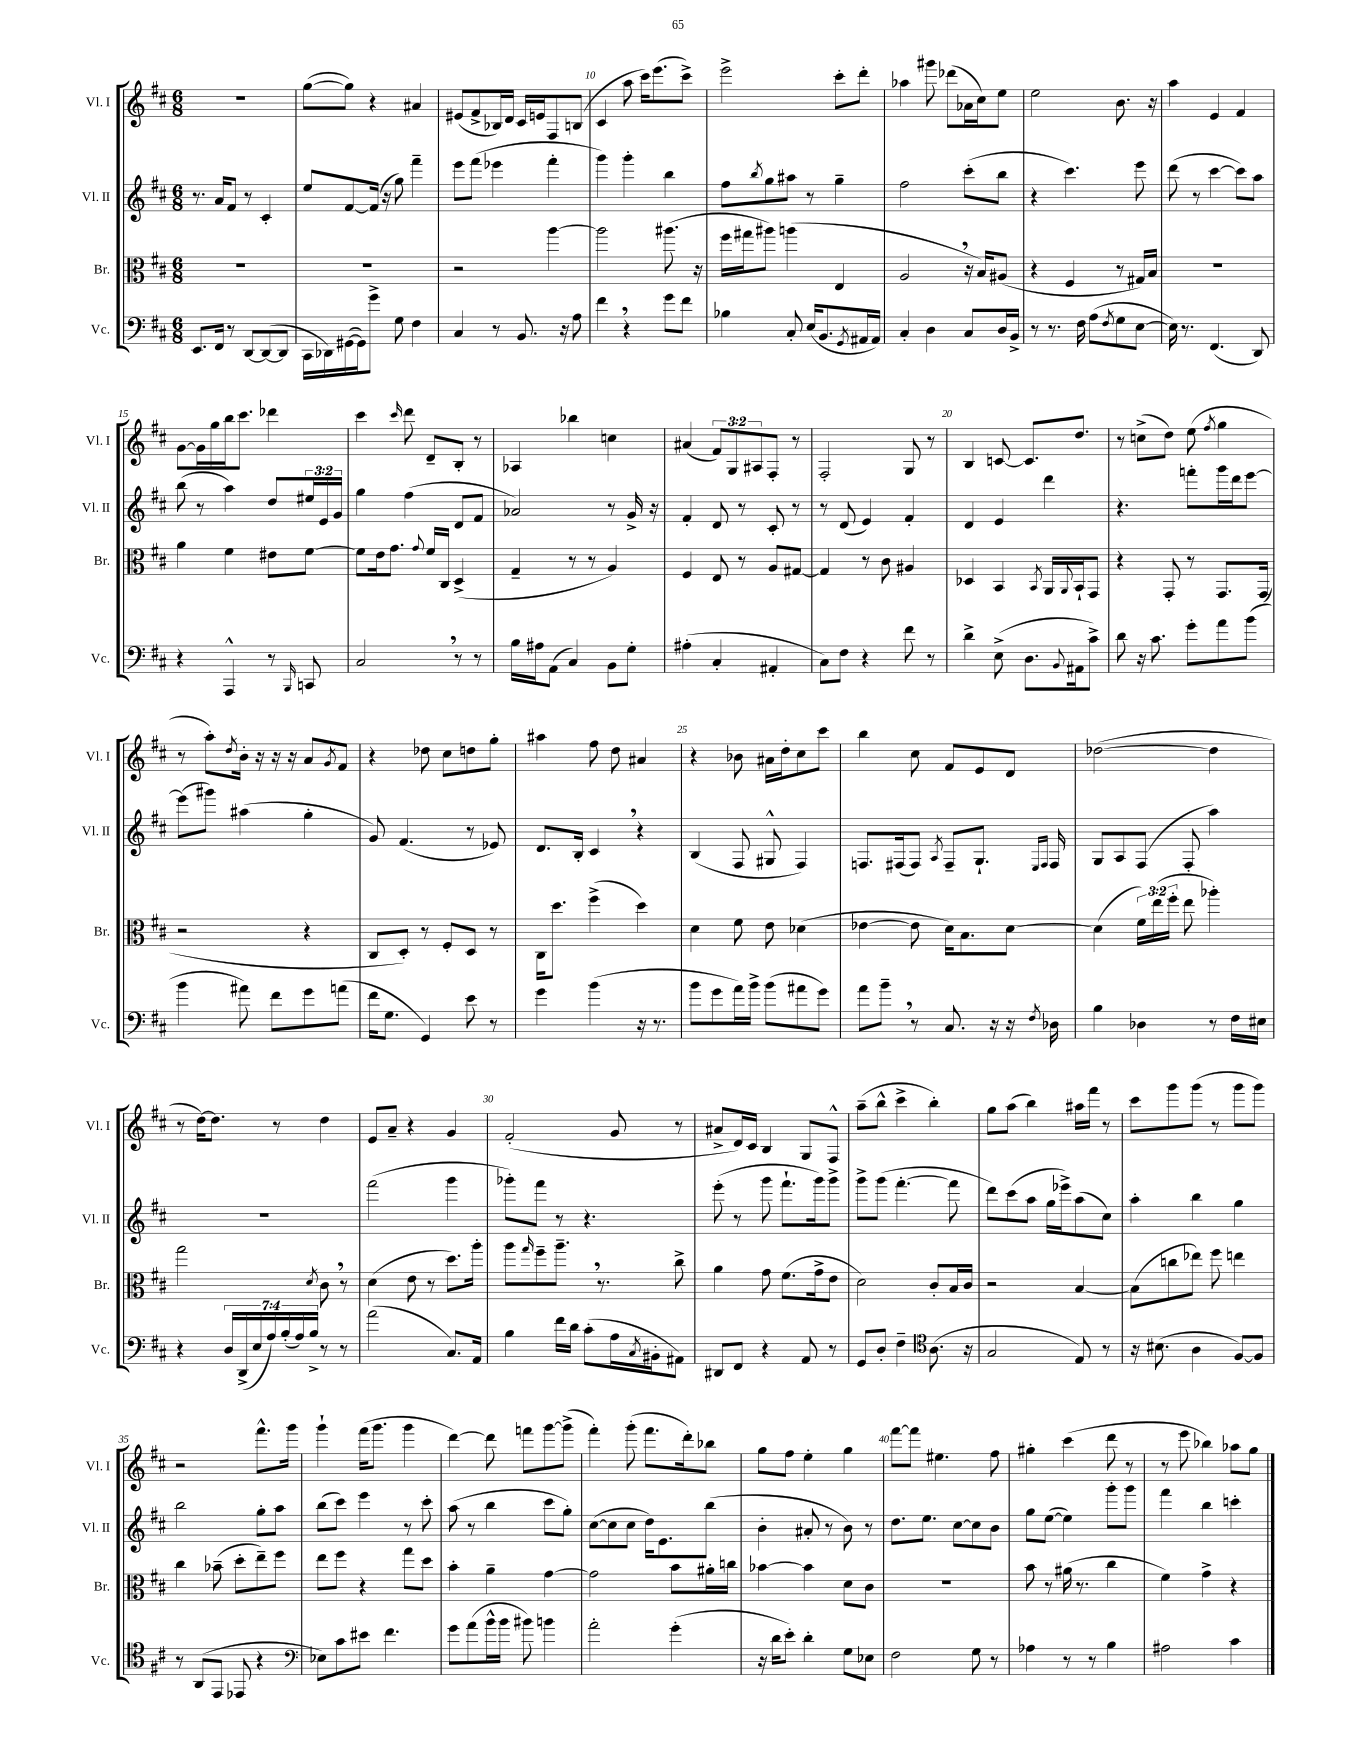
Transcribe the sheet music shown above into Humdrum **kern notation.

**kern	**kern	**kern	**kern
*part4	*part3	*part2	*part1
*staff4	*staff3	*staff2	*staff1
*I"Vc.	*I"Br.	*I"Vl. II	*I"Vl. I
*I'Vc.	*I'Br.	*I'Vl. II	*I'Vl. I
*clefF4	*clefC3	*clefG2	*clefG2
*k[f#c#]	*k[f#c#]	*k[f#c#]	*k[f#c#]
*M6/8	*M6/8	*M6/8	*M6/8
=7	=7	=7	=7
8.EE/L	2.r	8.r	2.r
16FF#/Jk	.	16a/KL	.
8r	.	8f#/J	.
[8DD/L	.	8r	.
(8DD/_	.	4c#'/	.
8DD/J]	.	.	.
=8	=8	=8	=8
16CC#\LL	2.r	8ee/L	([8gg\L
16DD-X\)	.	.	.
([16GG#X\	.	[8f#/	8gg\J])
16GG#\J])	.	.	.
8g^\J	.	(16f#/Jk]	4r
.	.	16r	.
8G\	.	8gg\)	.
4F#\	.	4fff#~\	4a#X/
=9	=9	=9	=9
4C#/	2r	8eee\L	(8e#X/L
.	.	(8fff#\J	8f#^/
8r	.	4eee-X\	16B-X/L)
.	.	.	16d/JJ
8.BB/	.	.	16c#/LL
.	.	.	16en/J
.	[4aa\	4fff#'\	8F#/
16r	.	.	.
8A\	.	.	(8Bn/J
=10	=10	=10	=10
4f#,\	2aa\]	4ggg\)	4c#/
4r	.	4ggg'\	8aa\
.	.	.	16ccc#\KL)
.	.	.	(8.eee\
8g\L	(8.aa#X\	4bb\	.
8f#\J	.	.	8ccc#^\J)
.	16r	.	.
=11	=11	=11	=11
4B-X\	16ff#\LL	8ff#\L	2eee^\
.	16gg#X\J	.	.
.	.	8qbb/	.
.	8aa#X\J)	8gg\	.
8C#'/	(4aan\	8aa#X\J	.
(16E/KL	.	8r	.
8.BB/	.	.	.
.	4E/	4gg~\	8ccc#'\L
8qGG/	.	.	.
16AA#X/L	.	.	8ddd'\J
16AA#/JJ)	.	.	.
=12	=12	=12	=12
4C#'/	2A,/	2ff#\	4aa-X\
4D\	.	.	8ggg#X\
.	.	.	(8ddd-X\L
8C#/L	16r	(8ccc#'\L	16a-X\L
.	16B/KL)	.	16cc#\J)
16D/L	(8A#X/J	8bb\J	8ee\J
16BB^/JJ	.	.	.
=13	=13	=13	=13
8r	4r	4r	2ee\
8.r	.	.	.
.	4F#/	4.ccc#\)	.
16F#\	.	.	.
(8A\L	.	.	.
8qF#/	.	.	.
8G\	8r	.	8.b\
[8E\J	16G#X/LL)	8eee\	.
.	16B/JJ	.	16r
=14	=14	=14	=14
16E\])	2.r	(8ddd\	4aa\
8.r	.	.	.
.	.	8r	.
(4.FF#/	.	[4ccc#\	4e/
.	.	8ccc#\L])	4f#/
8DD/)	.	8aa\J	.
!!LO:LB:g=z
=15	=15	=15	=15
4r	4a\	(8bb\	[8g\L
.	.	8r	16g\L]
.	.	.	16gg\
4AAA^^/	4f#\	4aa\)	16bb\J
.	.	.	8.ccc#\J
8r	8e#X\L	8dd/L	4ddd-X\
16qqBBB/	.	.	.
8CCn/	[8f#\J	24ee#X/L	.
.	.	24e/	.
.	.	24g/JJ	.
=16	=16	=16	=16
2C#,/	8f#\L]	4gg\	4ccc#\
.	16e\k	.	.
.	8.g\J	.	.
.	.	.	16qqccc#/
.	.	(4ff#\	8ddd\
.	8qqg/	.	.
.	16f#/LL	.	8d~/L
.	16C#/JJ	.	.
8r	(4D^/	8d/L	8B'/J
8r	.	8f#/J	8r
=17	=17	=17	=17
16B\LL	4G~/	2a-X/)	4A-X/
16A#X\J	.	.	.
(8AA\J	.	.	.
4C#/)	8r	.	4bb-X\
.	8r	.	.
8BB\L	4A/)	8r	4ccn\
8G'\J	.	16g^/	.
.	.	16r	.
=18	=18	=18	=18
(4A#X'\	4F#/	4f#'/	(4a#X/
4C#'/	8E/	8d/	12f#/L)
.	.	.	12G/
.	8r	8r	.
.	.	.	12A#X/
4AA#X'/	8A/L	8c#'/	8F#'/J
.	[8G#X/J	8r	8r
=19	=19	=19	=19
8C#\L)	4G#/]	8r	2F#'/
8F#\J	.	(8d/	.
4r	8r	4e/)	.
.	8c#\	.	.
8f#\	4A#X/	4f#'/	8G/
8r	.	.	8r
=20	=20	=20	=20
4d^\	4D-X/	4d/	4B/
(8E^\	4BB/	4e/	[8cn/
8.D\L	.	.	8.c/L]
.	8qBB/	.	.
.	16AA/LL	4ddd\	.
8qqBB/	8qqAA/	.	.
16AA#X\k	16BB`/J	.	8.dd/J
8c#^\J)	8GG/J	.	.
=21	=21	=21	=21
8d\	4r	4.r	8r
16r	.	.	(8ccn^\L
8.c#\	.	.	.
.	8GG'/	.	8dd\J)
8g'\L	8r	8fffn'\L	(8ee\
.	.	.	8qff#/
8a\	8.GG/L	16ggg\L	4gg\
.	.	16ddd\J	.
(8b\J	.	[8eee\J	.
.	(16GG/Jk	.	.
!!LO:LB:g=z
=22	=22	=22	=22
4b\	2r	(8eee\L]	8r
.	.	8ggg#X\J)	8aa'\L)
.	.	.	8qdd/
8a#X\)	.	(4aa#X\	16b'\Jk
.	.	.	16r
8f#\L	.	.	16r
.	.	.	16r
8g\	4r	4gg'\	8a/L
.	.	.	8qg/
(8an\J	.	.	8f#/J
=23	=23	=23	=23
16f#\KL	8C#/L	8g/)	4r
8.G\J	.	.	.
.	8D'/J)	(4.f#/	.
4GG/)	8r	.	8dd-X\
.	8F#'/L	.	8cc#\L
8e\	8D/J	8r	8ddn\
8r	8r	8e-X/)	8gg'\J
=24	=24	=24	=24
4g\	16C#\KL	8.d/L	4aa#X\
.	8.dd\J	.	.
.	.	16B'/Jk	.
(4b\	(4ff#^\	4c#,/	8ff#\
.	.	.	8dd\
16r	4dd\)	4r	4a#X/
8.r	.	.	.
=25	=25	=25	=25
8b\L	4d\	(4B/	4r
8g\	.	.	.
16a\L)	8f#\	8F#/	8b-X\
16b^\JJ	.	.	.
(8b\L	8e\	8G#X^^/	16a#X\LL
.	.	.	16dd'\J
8a#X\	(4d-X\	4F#/)	8cc#\
8g\J)	.	.	8ccc#\J
=26	=26	=26	=26
8a\L	[4e-X\	8.Fn/L	4bb\
8b~,\J	.	.	.
.	.	(16F#X/k	.
8r	8e-\]	8F#/J)	8cc#\
.	.	8qA/	.
8.C#/	16d\KL)	8F#~/L	8f#/L
.	8.B\	.	.
.	.	8.G`/J	8e/
16r	.	.	.
16r	[8d\J	.	8d/J
.	.	16qqE/LL	.
8qF#/	.	16qqF#/JJ	.
16D-X\	.	16F#/	.
=27	=27	=27	=27
4B\	(4d\]	8G/L	([2dd-X\
.	.	8A/	.
4D-X\	24f#\LL)	(8F#/J	.
.	(24ee\	.	.
.	24ff#'\JJ	.	.
.	8ee\	8F#'/	.
8r	4aa-X'\)	4aa\)	4dd-\]
16F#\LL	.	.	.
16E#X\JJ	.	.	.
!!LO:LB:g=z
=28	=28	=28	=28
4r	2gg\	2.r	8r
.	.	.	[16dd\KL)
.	.	.	8.dd\J]
28D/LL	.	.	.
(28DD^/	.	.	.
28E/	.	.	.
28A/)	.	.	.
.	.	.	8r
(28B'/	.	.	.
28A/)	.	.	.
28B^/JJ	.	.	.
.	8qd/	.	.
8r	8c#,\	.	4dd\
8r	8r	.	.
=29	=29	=29	=29
(2a\	(4d\	(2fff#\	8e/L
.	.	.	8a~/J
.	8e\	.	4r
.	8r	.	.
8.C#/L)	8.dd\L)	4ggg\	4g/
16AA/Jk	16aa'\Jk	.	.
=30	=30	=30	=30
4B\	8aa\L	8ggg-X'\L)	(2f#'/
.	16qqgg/	.	.
.	8ff#~\	8fff#\J	.
16f#\LL	8.aa~,\J	8r	.
16d\JJ	.	.	.
(8c#'\L	.	4.r	.
.	8.r	.	.
16A\L	.	.	8g/
8qC#/	.	.	.
16BB#X'\J	.	.	.
8AA#X\J)	8cc#^\	.	8r
=31	=31	=31	=31
8DD#X/L	4a\	(8eee'\	8a#X^/L
8FF#/J	.	8r	16d/L)
.	.	.	16c#/JJ
4r	8g\	8ggg\	4B/
.	(8.f#\L	8.fff#`\L	.
8AA/	.	.	8G/L
.	16g^\k	16ggg\k)	.
8r	8e\J	8ggg^\J	8F#^^/J
=32	=32	=32	=32
8GG/L	2d\)	8ggg^\L	(8aa~\L
8D'/J	.	(8ggg\J	8bb^^\J
4F#~\	.	[4.fff#'\	4ccc#^\
*clefC4	*	*	*
(8.A\	8c#'/L	.	4bb'\)
.	16B/L	8fff#\]	.
16r	16c#/JJ	.	.
=33	=33	=33	=33
2G/	2r	8ddd\L)	8gg\L
.	.	(8ccc#\	(8aa\J
.	.	8aa\J	4bb\)
.	.	16gg\LL	.
.	.	16eee-X^\J)	.
8E/)	[4B/	(8aa\	16aa#X\LL
.	.	.	16fff#\JJ
8r	.	8cc#\J)	8r
=34	=34	=34	=34
16r	(8B\L]	4aa'\	8ccc#\L
(8.B#X\	.	.	.
.	8ccn\	.	8ggg\
4A\	8ee-X\J)	4bb\	(8ggg\J
.	8ff#\	.	8r
[8F#/L)	4een\	4gg\	8ggg\L
8F#/J]	.	.	8ggg\J)
!!LO:LB:g=z
=35	=35	=35	=35
8r	4cc#\	2bb\	2r
(8AA/L	.	.	.
8EE/J	(8b-X~\	.	.
8EE-X/	8dd'\L	.	.
4r	8ee~\)	8gg'\L	8.fff#^^\L
.	8ff#\J	8aa\J	.
.	.	.	16ggg\Jk
=36	=36	=36	=36
*clefF4	*	*	*
8E-X\L)	8ee\L	(8bb\L	4ggg`\
8c#\	8ff#\J	8ccc#\J)	.
8e#X\J	4r	4eee\	(16fff#\KL
.	.	.	8.ggg\J
4.f#\	.	.	.
.	8gg\L	8r	4ggg\
.	8dd\J	8ccc#'\	.
=37	=37	=37	=37
8g\L	4b'\	(8aa\	[4ddd\)
(8a\	.	8r	.
16b^^\L	4a~\	4bb\	8ddd\]
16b\JJ	.	.	.
8b#X\)	.	.	8fffn\L
4bn\	[4g\	8ccc#\L	[8ggg\
.	.	8gg'\J)	(8ggg^\J]
=38	=38	=38	=38
2a'\	2g\]	([8cc#\L	4fff#'\)
.	.	8cc#\]	.
.	.	8cc#\J	(8ggg'\
.	.	16dd\KL)	8.fff#\L
.	.	8.e\	.
(4g'\	8b\L	.	.
.	.	.	16ddd'\k)
.	16a#X'\L	(8bb\J	8bb-X\J
.	16ccn\JJ	.	.
=39	=39	=39	=39
16r	[4b-X\	4b'\	8gg\L
16d\KL	.	.	.
8e'\J)	.	.	8ff#\J
4d'\	4b-\]	8a#X'/	4ee'\
.	.	8r	.
8G\L	8d\L	8b\)	4gg\
8E-X\J	8c#\J	8r	.
=40	=40	=40	=40
2F#\	2.r	8.dd\L	[8fff#\L
.	.	.	8fff#\J]
.	.	8.ee\J	.
.	.	.	4.ee#X\
.	.	[8cc#\L	.
8G\	.	8cc#\]	.
8r	.	8b\J	8ff#\
=41	=41	=41	=41
4A-X\	8b\	8gg\L	4gg#X'\
.	8r	([8ee\J	.
8r	(16a#X\	4ee\])	(4ccc#\
.	8.r	.	.
8r	.	.	.
4B\	4cc#\	8ggg'\L	8ddd\
.	.	8ggg\J	8r
=42	=42	=42	=42
2A#X\	4f#\)	4fff#\	8r
.	.	.	8eee\
.	4g^\	4bb\	4bb-X\)
4c#\	4r	4cccn'\	8aa-X\L
.	.	.	8gg\J
==	==	==	==
*-	*-	*-	*-
